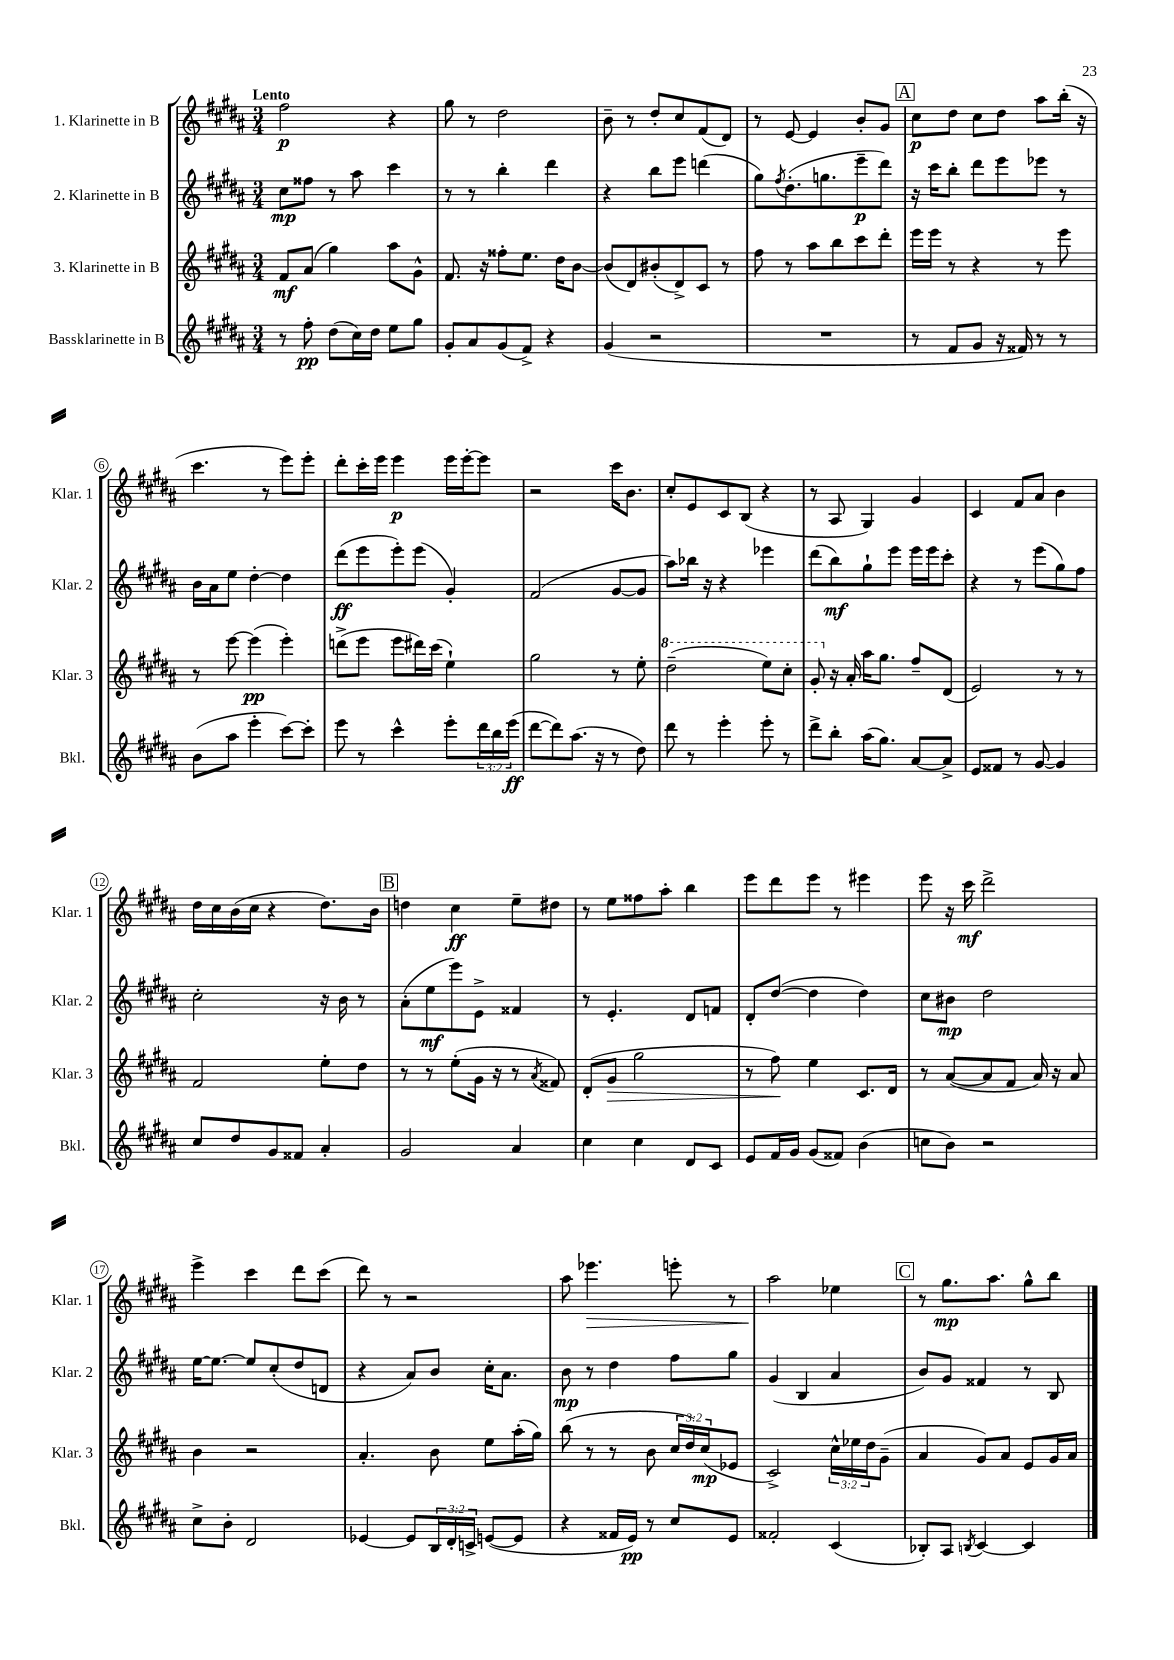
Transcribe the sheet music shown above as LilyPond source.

<<
\new StaffGroup <<
\new Staff = "s0" \with { instrumentName = "1. Klarinette in B" shortInstrumentName = "Klar. 1" } {
    \clef treble \key b \major \numericTimeSignature \time 3/4 \tempo "Lento"
    fis''2\p r4 |
    gis''8 r8 dis''2 |
    b'8-- r8 dis''8-. cis''8 fis'8( dis'8) |
    r8 e'8~ e'4 b'8-. gis'8 |
    \mark \markup { \box "A" } cis''8\p dis''8 cis''8 dis''8 ais''8 b''16-.( r16 |
    cis'''4. r8 e'''8) e'''8-. |
    dis'''8-. cis'''16-. e'''16 e'''4\p e'''16 e'''16~-. e'''8 |
    r2 cis'''16 b'8. |
    cis''8-. e'8 cis'8 b8( r4 |
    r8 ais8 gis4) gis'4 |
    cis'4 fis'8 ais'8 b'4 |
    dis''16 cis''16 b'16( cis''16 r4 dis''8.) b'16 |
    \mark \markup { \box "B" } d''4 cis''4\ff e''8-- dis''8 |
    r8 e''8 fisis''8 ais''8-. b''4 |
    e'''8 dis'''8 e'''8 r8 eis'''4 |
    e'''8 r16 cis'''16\mf dis'''2-> |
    e'''4-> cis'''4 dis'''8 cis'''8( |
    dis'''8) r8 r2 |
    ais''8 ees'''4.\> e'''8-. r8 |
    ais''2\! ees''4 |
    \mark \markup { \box "C" } r8 gis''8.\mp ais''8. gis''8-^ b''8 \bar "|." |
}
\new Staff = "s1" \with { instrumentName = "2. Klarinette in B" shortInstrumentName = "Klar. 2" } {
    \clef treble \key b \major \numericTimeSignature \time 3/4
    cis''8\mp fisis''8 r8 ais''8 cis'''4 |
    r8 r8 b''4-. dis'''4 |
    r4 b''8 e'''8 d'''4( |
    gis''8) \acciaccatura { fis''8 } dis''8.-.( g''8. e'''8--\p dis'''8) |
    \mark \markup { \box "A" } r16 cis'''16 b''8-. dis'''8 e'''8 ees'''8 r8 |
    b'16 ais'16 e''8 dis''4~-. dis''4 |
    dis'''8\ff( e'''8 e'''8-.) e'''8( gis'4-.) |
    fis'2( gis'8~ gis'8 |
    ais''8) bes''16 r16 r4 ees'''4 |
    dis'''8( b''8\mf) gis''8-! e'''8 e'''16 e'''16 cis'''8-. |
    r4 r8 e'''8( gis''8) fis''8 |
    cis''2-. r16 b'16 r8 |
    \mark \markup { \box "B" } ais'8-.( e''8\mf e'''8) e'8-> fisis'4 |
    r8 e'4.-. dis'8 f'8 |
    dis'8-. dis''8~( dis''4 dis''4) |
    cis''8 bis'8\mp dis''2 |
    e''16~ e''8.~ e''8 cis''8-.( dis''8 d'8 |
    r4 ais'8) b'8 cis''16-. ais'8. |
    b'8\mp r8 dis''4 fis''8 gis''8 |
    gis'4( b4 ais'4 |
    \mark \markup { \box "C" } b'8) gis'8 fisis'4 r8 b8 \bar "|." |
}
\new Staff = "s2" \with { instrumentName = "3. Klarinette in B" shortInstrumentName = "Klar. 3" } {
    \clef treble \key b \major \numericTimeSignature \time 3/4 \override Staff.TupletNumber.text = #tuplet-number::calc-fraction-text
    fis'8\mf ais'8( gis''4) ais''8 gis'8-^ |
    fis'8. r16 fisis''8-. e''8. dis''16 b'8~ |
    b'8( dis'8) bis'8-.( dis'8->) cis'8 r8 |
    fis''8 r8 ais''8 b''8 cis'''8 dis'''8-. |
    \mark \markup { \box "A" } e'''16 e'''16 r8 r4 r8 e'''8 |
    r8 e'''8~ e'''4\pp( e'''4-.) |
    d'''8->( e'''8 e'''8 dis'''16) cis'''16( e''4-!) |
    gis''2 r8 e''8-. |
    \ottava #1 dis'''2--( e'''8) cis'''8-. |
    gis''8-. \ottava #0 r16 ais'16-. ais''16 gis''8. fis''8-- dis'8( |
    e'2) r8 r8 |
    fis'2 e''8-. dis''8 |
    \mark \markup { \box "B" } r8 r8 e''8-.( gis'16 r16 r8 \acciaccatura { ais'8 } fisis'8) |
    dis'8-.( gis'8\> gis''2 |
    r8 fis''8\!) e''4 cis'8. dis'16 |
    r8 ais'8~( ais'8 fis'8 ais'16) r16 ais'8 |
    b'4 r2 |
    ais'4.-. b'8 e''8 ais''16-.( gis''16) |
    b''8( r8 r8 b'8 \tuplet 3/2 { cis''16 dis''16) cis''16\mp( } ees'8 |
    cis'2->) \tuplet 3/2 { cis''16-^ ees''16 dis''16 } gis'8--( |
    \mark \markup { \box "C" } ais'4 gis'8) ais'8 e'8 gis'16 ais'16 \bar "|." |
}
\new Staff = "s3" \with { instrumentName = "Bassklarinette in B" shortInstrumentName = "Bkl." } {
    \clef treble \key b \major \numericTimeSignature \time 3/4 \override Staff.TupletNumber.text = #tuplet-number::calc-fraction-text
    r8 fis''8-.\pp dis''8( cis''16) dis''16 e''8 gis''8 |
    gis'8-. ais'8 gis'8( fis'8->) r4 |
    gis'4( r2 |
    R2. |
    \mark \markup { \box "A" } r8 fis'8 gis'8 r16 fisis'16) r8 r8 |
    b'8( ais''8 e'''4-. cis'''8~) cis'''8-. |
    e'''8 r8 cis'''4-^ e'''8-. \tuplet 3/2 { dis'''16 b''16 e'''16\ff( } |
    dis'''8~ dis'''8) ais''8.( r16 r8 dis''8) |
    dis'''8 r8 e'''4-. e'''8-. r8 |
    dis'''8-> b''8-. ais''16( gis''8.) ais'8~ ais'8-> |
    e'8 fisis'8 r8 gis'8~ gis'4 |
    cis''8 dis''8 gis'8 fisis'8 ais'4-. |
    \mark \markup { \box "B" } gis'2 ais'4 |
    cis''4 cis''4 dis'8 cis'8 |
    e'8 fis'16 gis'16 gis'8( fisis'8) b'4( |
    c''8 b'8) r2 |
    cis''8-> b'8-. dis'2 |
    ees'4~ ees'8 \tuplet 3/2 { b16 dis'16-. c'16-> } e'8~( e'8 |
    r4 fisis'16 e'16\pp) r8 cis''8 e'8 |
    fisis'2-. cis'4( |
    \mark \markup { \box "C" } bes8-.) ais8 \acciaccatura { b8 } cis'4~ cis'4 \bar "|." |
}
>>
>>
\layout { \context { \Score \override BarNumber.stencil = #(make-stencil-circler 0.1 0.3 ly:text-interface::print) } }
